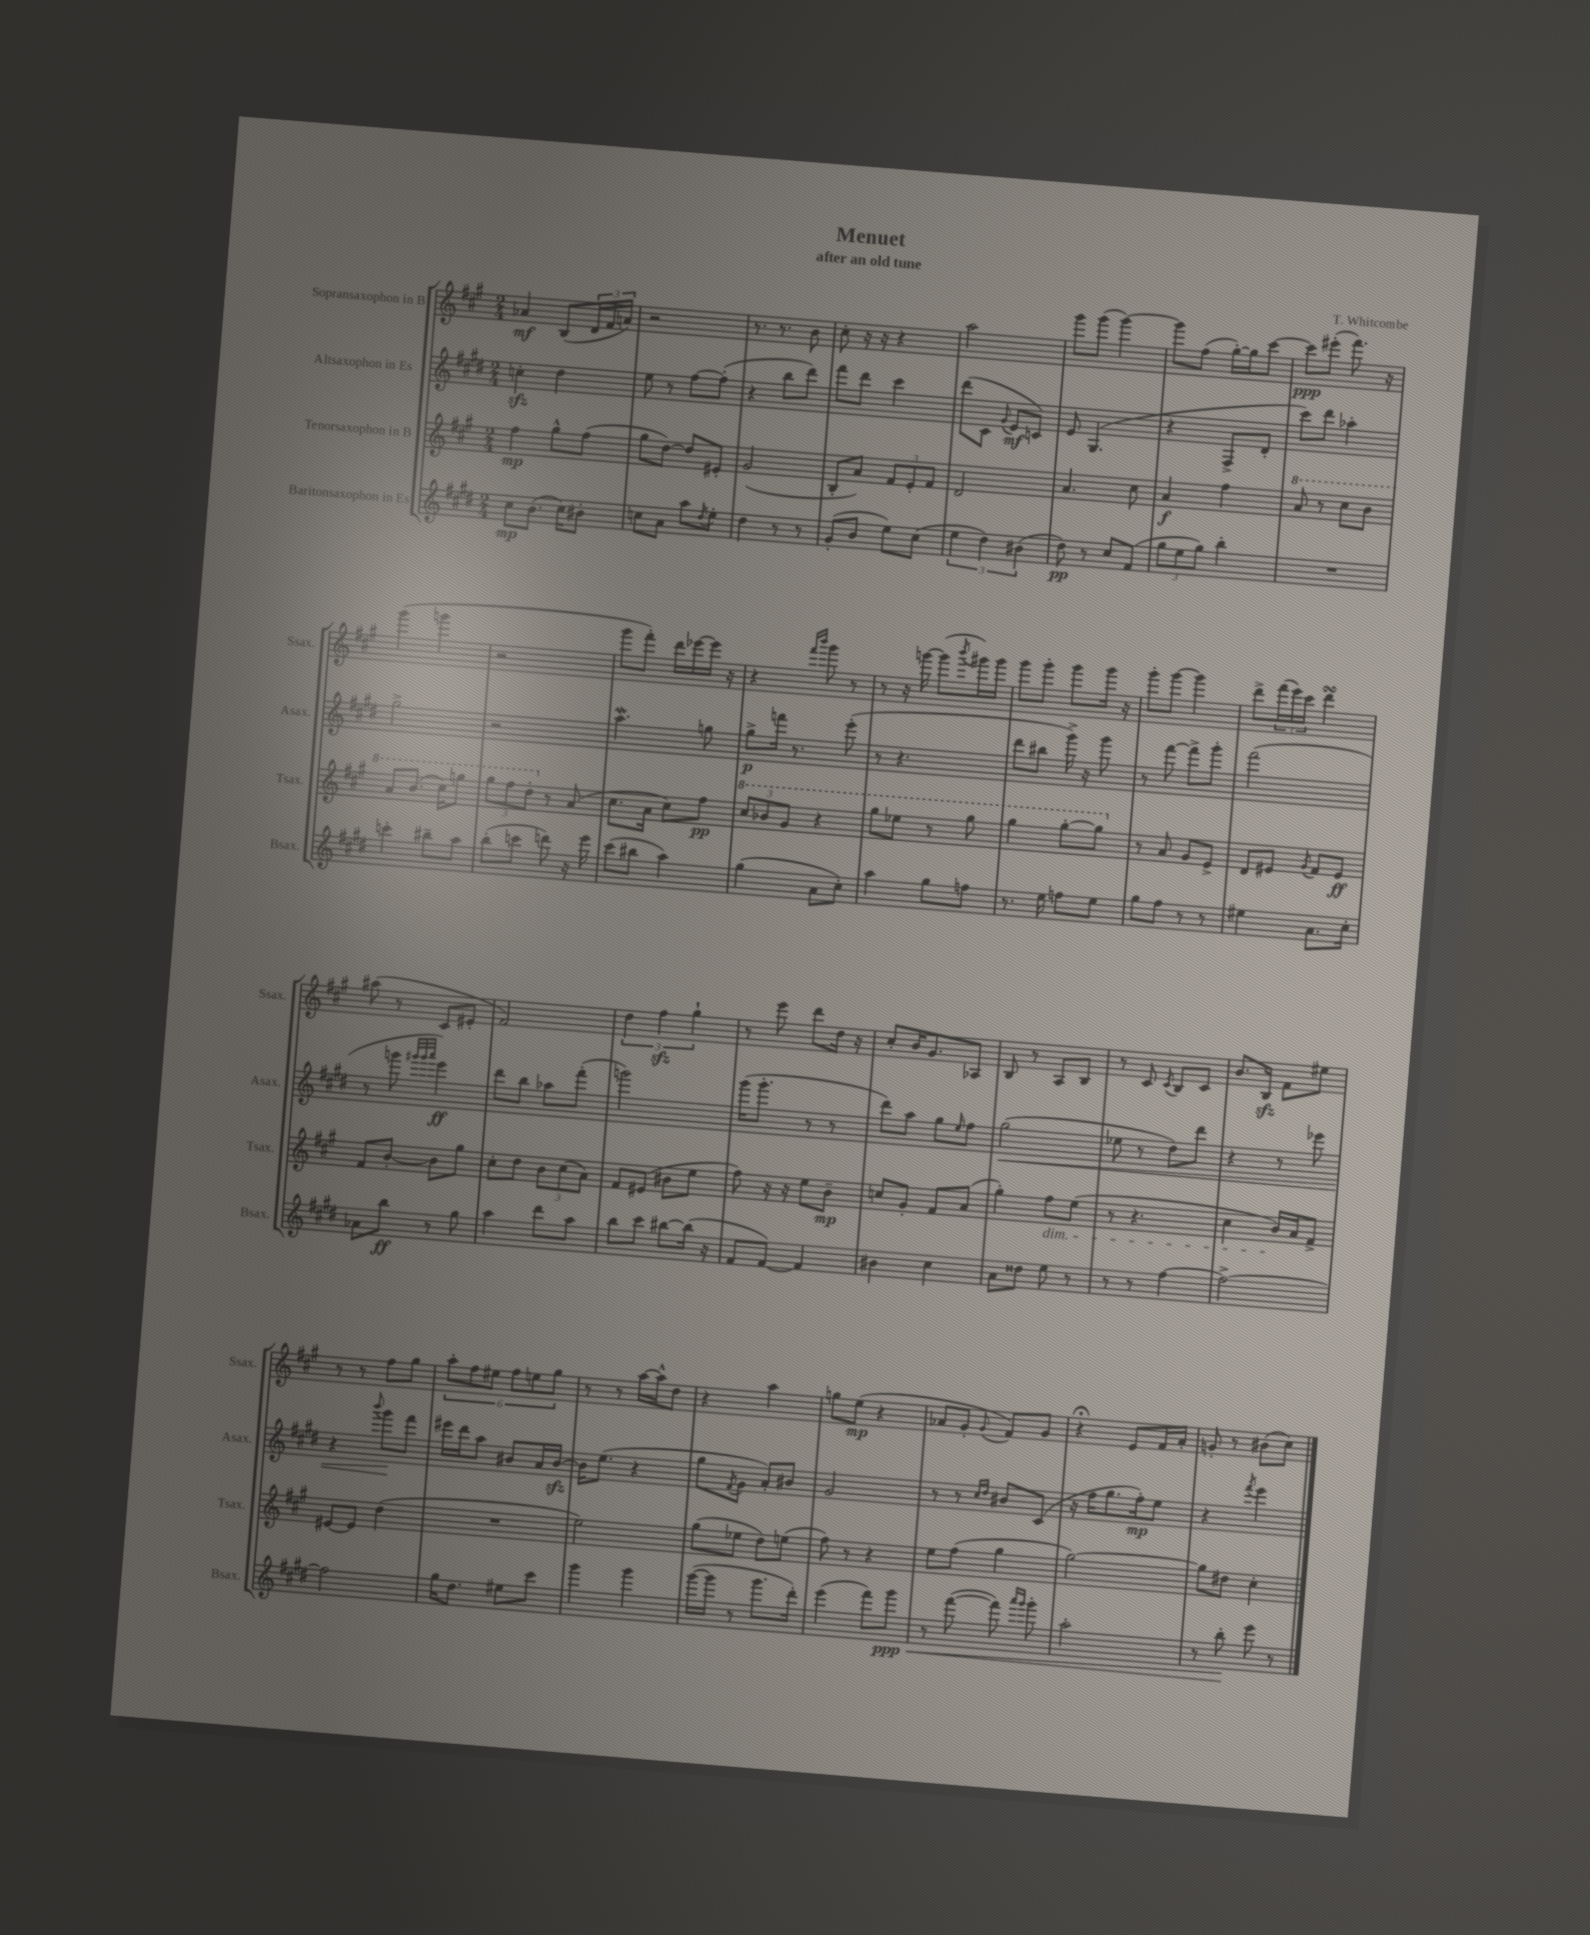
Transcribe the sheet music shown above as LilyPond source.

\header { title = "Menuet" composer = "T. Whitcombe" subtitle = "after an old tune" }
<<
\new StaffGroup <<
\new Staff = "s0" \with { instrumentName = "Sopransaxophon in B" shortInstrumentName = "Ssax." } {
    \clef treble \key a \major \numericTimeSignature \time 2/4
    aes'4\mf b8( \tuplet 3/2 { d'16 fis'16 a'16) } |
    r2 |
    r8. r8. b'8 |
    cis''8-. r16 r16 r4 |
    a''2 |
    gis'''8 gis'''8( gis'''4~) |
    gis'''8 fis''8( gis''16~-.) gis''16 cis'''8~ |
    cis'''8\ppp eis'''8-.( fis'''8.) r16 |
    gis'''4( g'''4 |
    r2 |
    gis'''8 fis'''8-.) d'''16 ees'''16~ ees'''16 r16 |
    r4 \grace { fis'''16 b'''16 } gis'''8 r8 |
    r8 r16 g'''16~ g'''8( \acciaccatura { b'''8 } gis'''16) gis'''16 |
    gis'''8 gis'''8-. gis'''8 gis'''16 r16 |
    gis'''8-. gis'''8~ gis'''4 |
    d'''8-> \tuplet 3/2 { fis'''16( e'''16) cis'''16 } d'''4\turn |
    ais''8( r8 cis'8 eis'8-. |
    fis'2) |
    \tuplet 3/2 { d''4 fis''4\sfz gis''4-! } |
    r8 e'''8 d'''8 d''16 r16 |
    cis''8-. b'16 gis'8. aes8 |
    b8 r8 a8 b8 |
    r8 cis'8 \acciaccatura { cis'8 } b8 cis'8 |
    b'8. b16\sfz fis'8 eis''8 |
    r8 r8 fis''8 gis''8 |
    \tuplet 6/4 { a''8-. fis''8 eis''8 fis''8 e''8 gis''8 } |
    r8 r8 a''16~ a''16-^ d''8 |
    r4 a''4 |
    g''8 e''8\mp( r4 |
    aes'8 gis'8-. \appoggiatura { gis'8 } fis'8) gis'8 |
    r4\fermata e'8 fis'16 a'16-. |
    g'8-. r8 bis'8( cis''8) \bar "|." |
}
\new Staff = "s1" \with { instrumentName = "Altsaxophon in Es" shortInstrumentName = "Asax." } {
    \clef treble \key e \major \numericTimeSignature \time 2/4
    c''4-.\sfz dis''4 |
    e''8 r8 fis''8~ fis''8-.( |
    r4 b''8 dis'''8) |
    fis'''8 dis'''8 cis'''4 |
    dis'''8( cis'8 \appoggiatura { gis'8 } e'8\mf c'8) |
    e'8 gis4.( |
    r4 fis8-> dis'8-. |
    cis'''8) dis'''8 aes''4-. |
    gis''2-> |
    r2 |
    a''4.\mordent g''8 |
    gis''8->\p f'''16 r8. e'''8-.( |
    r8 r4. |
    dis'''8 bis''8 gis'''16->) r16 gis'''8 |
    r8 fis'''8~ fis'''8-> gis'''8-. |
    fis'''2( |
    r8 g'''8 \grace { gis'''32 gis'''32 a'''32 } e'''4\ff) |
    dis'''8 b''8 aes''8 fis'''8-.( |
    g'''2) |
    gis'''16( gis'''8.-. r8 r8 |
    dis'''8) a''8 gis''8 \grace { e''16 } fis''8 |
    gis''2\<( |
    ees''8 r8 dis''8) dis'''8 |
    r4 r8 ees'''8 |
    r4 \appoggiatura { b'''8 } gis'''8\! fis'''8 |
    eis'''16 dis'''16 a''8 bis'8 a'16 bis'16~\sfz |
    bis'16 e''8.( r4 |
    gis''8 \acciaccatura { fis'8 } gis'8 a'8-.) bis'8 |
    gis'2 |
    r8 r8 \grace { cis''16 dis''16 } bis'8 cis'8( |
    r16 fis''16 gis''8. fis''16-.\mp) e''8 |
    r4 \acciaccatura { fis'''8 } e'''4 \bar "|." |
}
\new Staff = "s2" \with { instrumentName = "Tenorsaxophon in B" shortInstrumentName = "Tsax." } {
    \clef treble \key a \major \numericTimeSignature \time 2/4
    fis''4\mp gis''8-^ fis''8( |
    gis''8 d''8~) d''8 eis'8-. |
    gis'2( |
    b8-. a'8) \tuplet 3/2 { fis'8 e'8-. fis'8 } |
    d'2 |
    a'4. cis''8 |
    a'4\f fis''4 |
    \ottava #1 a''8 r8 cis'''8 b''8 |
    a''8 b''8.( cis'''16) g'''8 |
    \tuplet 3/2 { gis'''8 fis'''8 d'''8-. \ottava #0 } r8 a'8( |
    cis''8. a'16 cis''8) fis''8\pp |
    \tuplet 3/2 { \ottava #1 cis'''8 bes''8 gis''8 } r4 |
    gis'''8 ees'''8 r8 gis'''8 |
    gis'''4 gis'''8~-. gis'''8 \ottava #0 |
    r8 a'8 gis'8 e'8-> |
    d'8 eis'8 \acciaccatura { gis'8 } fis'8 eis'8\ff |
    fis'8 b'8~-. b'8 gis''8 |
    cis''8-. d''8 \tuplet 3/2 { b'8 cis''8( a'8) } |
    fis'8 eis'8( bis'8 e''8 |
    fis''8) r16 r16 e''8 b'8--\mp |
    c''8 gis'8-. fis'8 a'8( |
    gis''4-.) fis''8\dim e''8( |
    r8 r4. |
    cis''4 b'16\!) a'16 fis'8-> |
    eis'8~ eis'8 d''4( |
    R2 |
    e''2) |
    gis''8( ees''8 d''8) e''8( |
    fis''8) r8 r4 |
    e''8 fis''8( gis''4 |
    gis''2~) |
    gis''8 dis''8 cis''4-. \bar "|." |
}
\new Staff = "s3" \with { instrumentName = "Baritonsaxophon in Es" shortInstrumentName = "Bsax." } {
    \clef treble \key e \major \numericTimeSignature \time 2/4
    cis''8\mp b'8.( cis''16) bis'8-. |
    c''8 a'8 a''8 \acciaccatura { dis''8 } e''8-. |
    dis''4 r8 r8 |
    gis'8-.( b'8 e''8) cis''8( |
    \tuplet 3/2 { e''4 dis''4) bis'4( } |
    dis''8\pp) r8 cis''8 fis'8( |
    \tuplet 3/2 { gis''8 e''8 gis''8) } b''4-. |
    R2 |
    c'''4-. bis''8-- a''8 |
    b''8-.( c'''8 d'''8) r16 e'''16 |
    cis'''8( bis''8 a''4) |
    gis''4( a'8 cis''8-.) |
    a''4 gis''8 f''8 |
    r8. e''16 f''8 e''8 |
    gis''8 fis''8 r8 r8 |
    eis''4 a'8. cis''16-. |
    aes'8 b''8\ff r8 gis''8 |
    a''4 dis'''8 a''8 |
    b''8 cis'''8 bis''8~ bis''16( r16 |
    fis'8 fis'8~) fis'4 |
    bis'4 cis''4 |
    a'8 disis''8 e''8 r8 |
    r8 r8 fis''4~ |
    fis''2~-> |
    fis''2 |
    gis''16 dis''8. eis''8 cis'''8 |
    gis'''4 gis'''4 |
    gis'''16~( gis'''16 r8 gis'''8. dis'''16-.) |
    e'''4( fis'''8) gis'''8\ppp\< |
    r8 fis'''8~( fis'''8) \grace { a'''16 gis'''16 } gis'''8-. |
    a''2-. |
    r8 b''8-.\! e'''8 r8 \bar "|." |
}
>>
>>
\layout { \context { \Score \remove "Bar_number_engraver" } }
